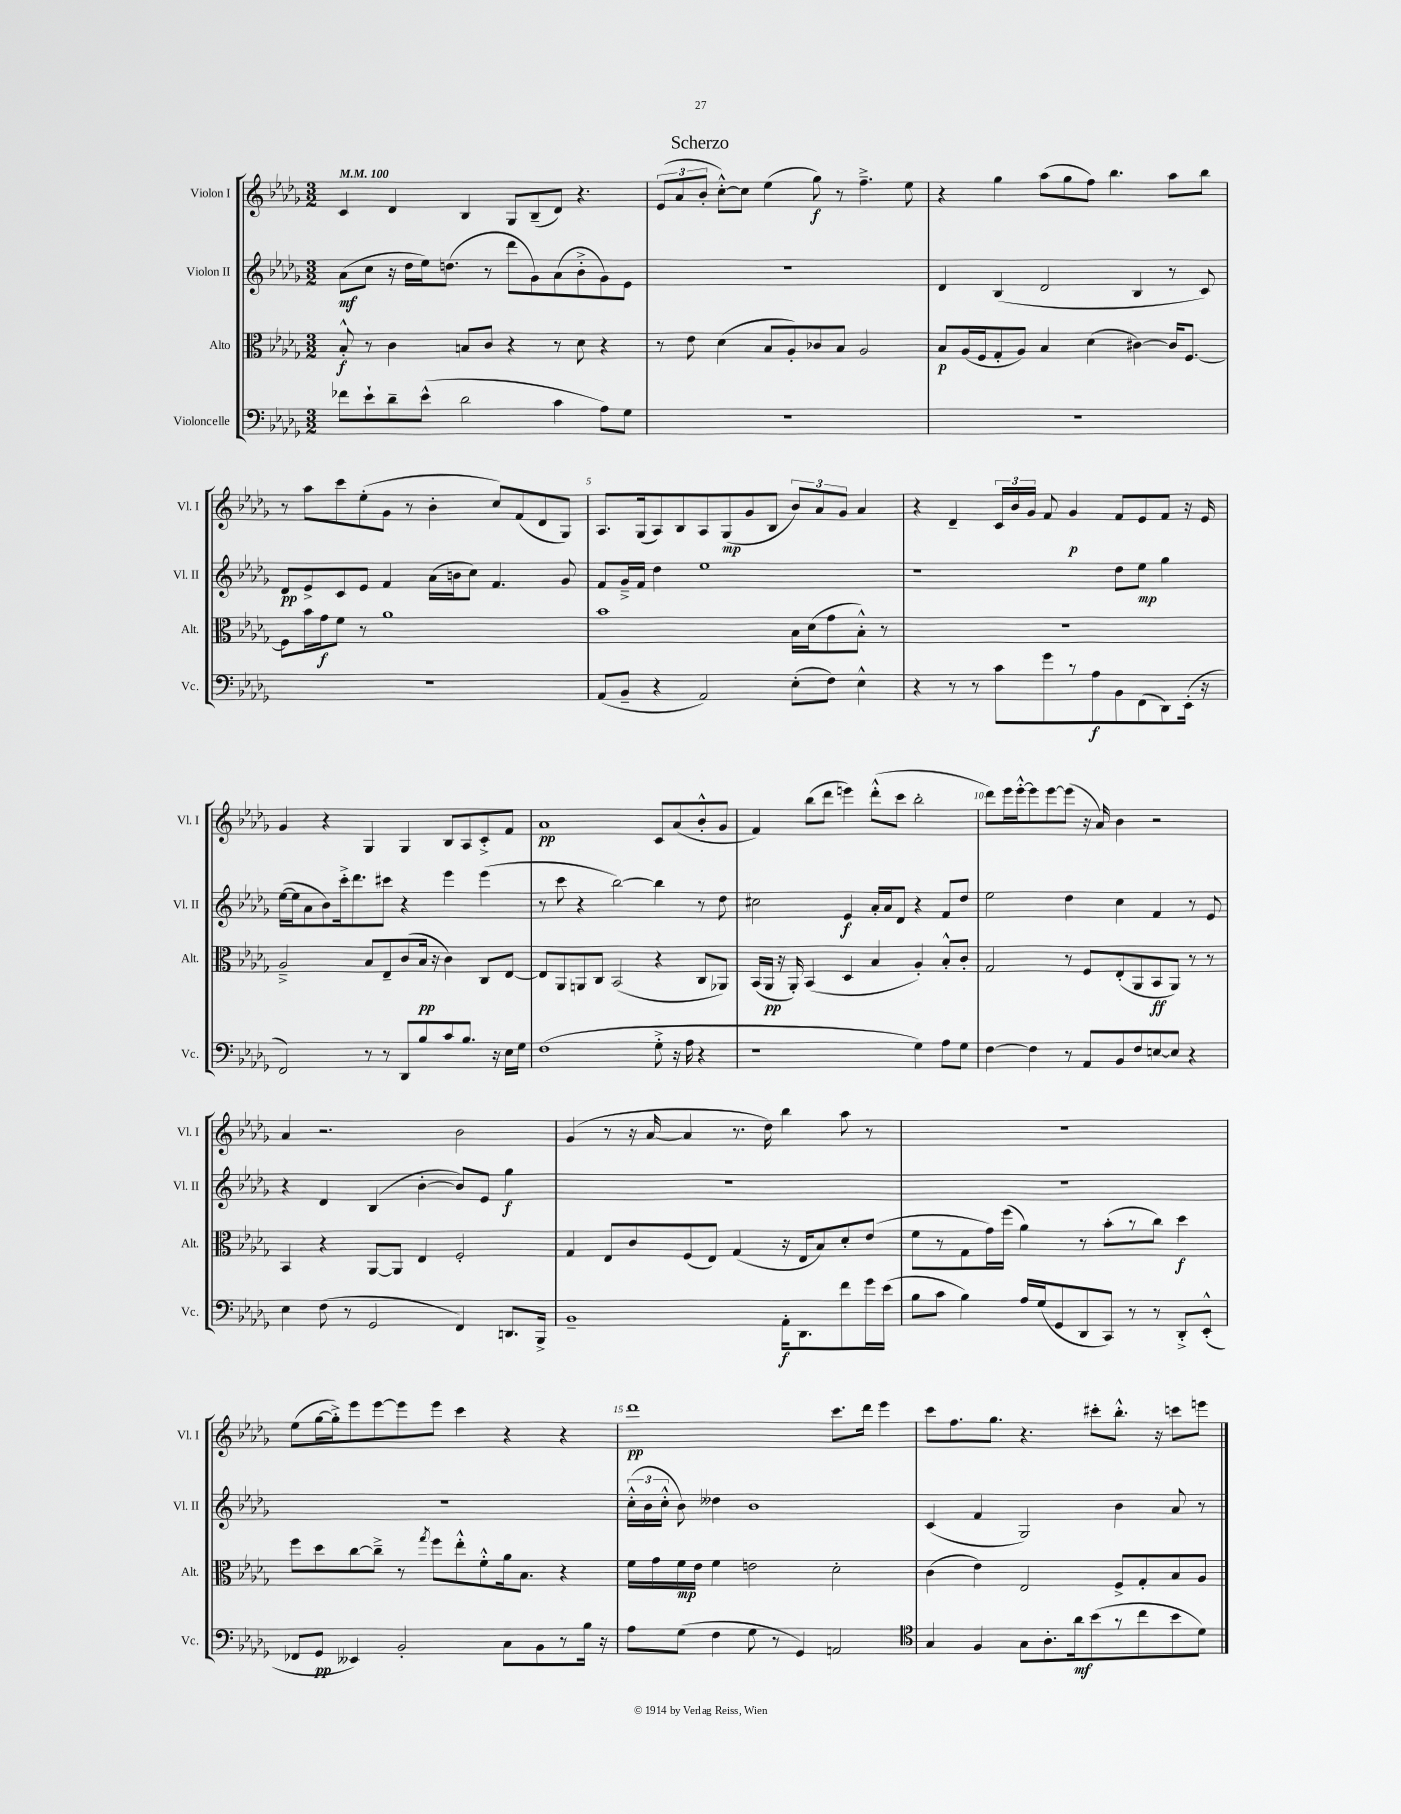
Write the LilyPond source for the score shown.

\header { title = "Scherzo" }
<<
\new StaffGroup <<
\new Staff = "s0" \with { instrumentName = "Violon I" shortInstrumentName = "Vl. I" } {
    \clef treble \key des \major \numericTimeSignature \time 3/2 \tempo 4 = 100
    \autoBeamOff c'4 des'4 bes4 ges8[ bes8--( des'8]) r4. |
    \tuplet 3/2 { ees'8[( aes'8 bes'8]-. } c''8[~-.-^) c''8] ees''4( ges''8\f) r8 f''4.---> ees''8 |
    r4 ges''4 aes''8[( ges''8 f''8]) bes''4. aes''8[ bes''8] |
    r8 aes''8[ c'''8 ees''8-.( ges'8] r8 bes'4-. c''8[) f'8( des'8 ges8]) |
    aes8.[ ges16( aes8) bes8 aes8 ges8\mp( ges'8 bes8] \tuplet 3/2 { bes'8[) aes'8 ges'8] } aes'4 |
    r4 des'4-- \tuplet 3/2 { c'16[ bes'16 ges'16] } f'8 ges'4\p f'8[ ees'8 f'8] r16 ees'16 |
    ges'4 r4 ges4 ges4 bes8[ aes8 c'8-.-> f'8] |
    aes'1\pp c'8[ aes'8( bes'8-.-^ ges'8] |
    f'4) bes''8[( des'''8] e'''4) des'''8[-.-^( c'''8] bes''2-. |
    des'''8[) ees'''16 ees'''16~-.-^ ees'''8 ees'''8~ ees'''8]( r16 aes'16) bes'4 r2 |
    aes'4 r2. bes'2 |
    ges'4( r8 r16 aes'16~ aes'4 r8. des''16) bes''4 aes''8 r8 |
    R1. |
    ees''8[( ges''16~ ges''16-.->) ees'''8 ees'''8~ ees'''8 ees'''8] c'''4 r4 r4 |
    des'''1\pp c'''8.[ des'''16] ees'''4 |
    c'''8[ f''8. ges''8.] r4. cis'''8[-. bes''8.]-.-^ r16 c'''8[ e'''8] \bar "|." |
}
\new Staff = "s1" \with { instrumentName = "Violon II" shortInstrumentName = "Vl. II" } {
    \clef treble \key des \major \numericTimeSignature \time 3/2
    \autoBeamOff aes'8[\mf( c''8] r16 des''16[ ees''16) d''8.]( r8 des'''8[ ges'8) aes'8( bes'8-.-> ges'8) ees'8] |
    R1. |
    des'4 bes4( des'2 bes4 r8 c'8) |
    des'8[\pp ees'8-> c'8 ees'8] f'4 aes'16[( b'16 c''8]) f'4. ges'8 |
    f'8[ ges'16---> f'16] des''4 ees''1 |
    r1 des''8[ ees''8]\mp ges''4 |
    ees''16[~( ees''16 aes'8 bes'8) c'''16-.-> des'''8. cis'''8] r4 ees'''4 ees'''4( |
    r8 c'''8 r4 bes''2~) bes''4 r8 des''8 |
    cis''2 ees'4\f aes'16[-. aes'16 des'8] r4 f'8[ des''8] |
    ees''2 des''4 c''4 f'4 r8 ees'8 |
    r4 des'4 bes4( bes'4~-. bes'8[) ees'8] ges''4\f |
    R1. |
    R1. |
    R1. |
    \tuplet 3/2 { c''16[-.-^( bes'16 c''16]-.-^ } bes'8) deses''4 bes'1 |
    c'4( f'4 ges2) bes'4 aes'8 r8 \bar "|." |
}
\new Staff = "s2" \with { instrumentName = "Alto" shortInstrumentName = "Alt." } {
    \clef alto \key des \major \numericTimeSignature \time 3/2
    \autoBeamOff bes8-.-^\f r8 c'4 b8[ c'8] r4 r8 des'8 r4 |
    r8 ees'8 des'4( bes8[ aes8-.) ces'8 bes8] aes2 |
    bes8[\p aes16( f16 ges8-. aes8]) bes4 des'4( cis'4~) cis'16[ f8.]~ |
    f8[ bes'16 ges'16\f f'8] r8 aes'1 |
    bes'1 bes16[ des'16( ges'8 bes8]-.-^) r8 |
    R1. |
    aes2---> bes8[ ees8-- c'8( bes16]\pp r16 c'4) c8[ ees8]~ |
    ees8[ aes,8 a,8 c8] bes,2( r4 c8[ aes,8]) |
    bes,16[( aes,16]\pp r16 aes,16-.) bes,4( des4 bes4 aes4-.) bes8[-.-^ c'8]-. |
    ges2 r8 f8[ ees8-.( aes,8 bes,8\ff aes,8]) r8 r8 |
    bes,4 r4 aes,8[~ aes,8] ees4 f2-. |
    ges4 ees8[ c'8 f8( ees8]) ges4( r16 ees16[ bes8) des'8-. ees'8]( |
    f'8[ r8 ges8 ges'16) f''16]( aes'4) r8 bes'8[-.( r8 c''8]) des''4\f |
    f''8[ des''8 c''8~ c''8]---> r8 \acciaccatura { ges''8 } f''8[ ees''8-.-^ f'8-.-^ aes'16 bes8.] r4 |
    f'16[ ges'16 f'16\mp ees'16] f'4 e'2 des'2-. |
    c'4( ees'4) ees2 f8[-> ges8-. bes8 aes8] \bar "|." |
}
\new Staff = "s3" \with { instrumentName = "Violoncelle" shortInstrumentName = "Vc." } {
    \clef bass \key des \major \numericTimeSignature \time 3/2
    \autoBeamOff fes'8[ ees'8-! des'8-- ees'8]-^( des'2 c'4 aes8[) ges8] |
    R1. |
    R1. |
    R1. |
    aes,8[( bes,8]-- r4 aes,2) ees8[-.( f8]) ees4-^ |
    r4 r8 r8 c'8[ ges'8 r8 aes8\f bes,8 f,8( des,8) ees,16]-.( r16 |
    f,2) r8 r8 des,8[ bes8 c'8 bes8.] r16 ees16[ ges16] |
    f1( ges8-.-> r16 aes16 r4 |
    r1 ges4) aes8[ ges8] |
    f4~ f4 r8 aes,8[ bes,8 f8 e8~ e8] r4 |
    ees4 f8( r8 ges,2 f,4) d,8.[ bes,,16]-> |
    bes,1-- aes,16[-.\f des,8. f'8 ges'16 ees'16]( |
    bes8[ c'8] bes4) aes16[ ges16( ges,8 des,8 c,8]) r8 r8 des,8[-.-> ees,8]-.-^( |
    fes,8[ ges,8]\pp eeses,4) bes,2-. c8[ bes,8 r8 bes16] r16 |
    aes8[ ges8]( f4 ges8 r8 ges,4) a,2 |
    \clef tenor ges4 f4 ges8[ aes8.-. aes'16\mf bes'8( r8 c''8 bes'8 des'8]) \bar "|." |
}
>>
>>
\layout { \context { \Score \override BarNumber.break-visibility = ##(#f #t #t) barNumberVisibility = #(every-nth-bar-number-visible 5) } }
